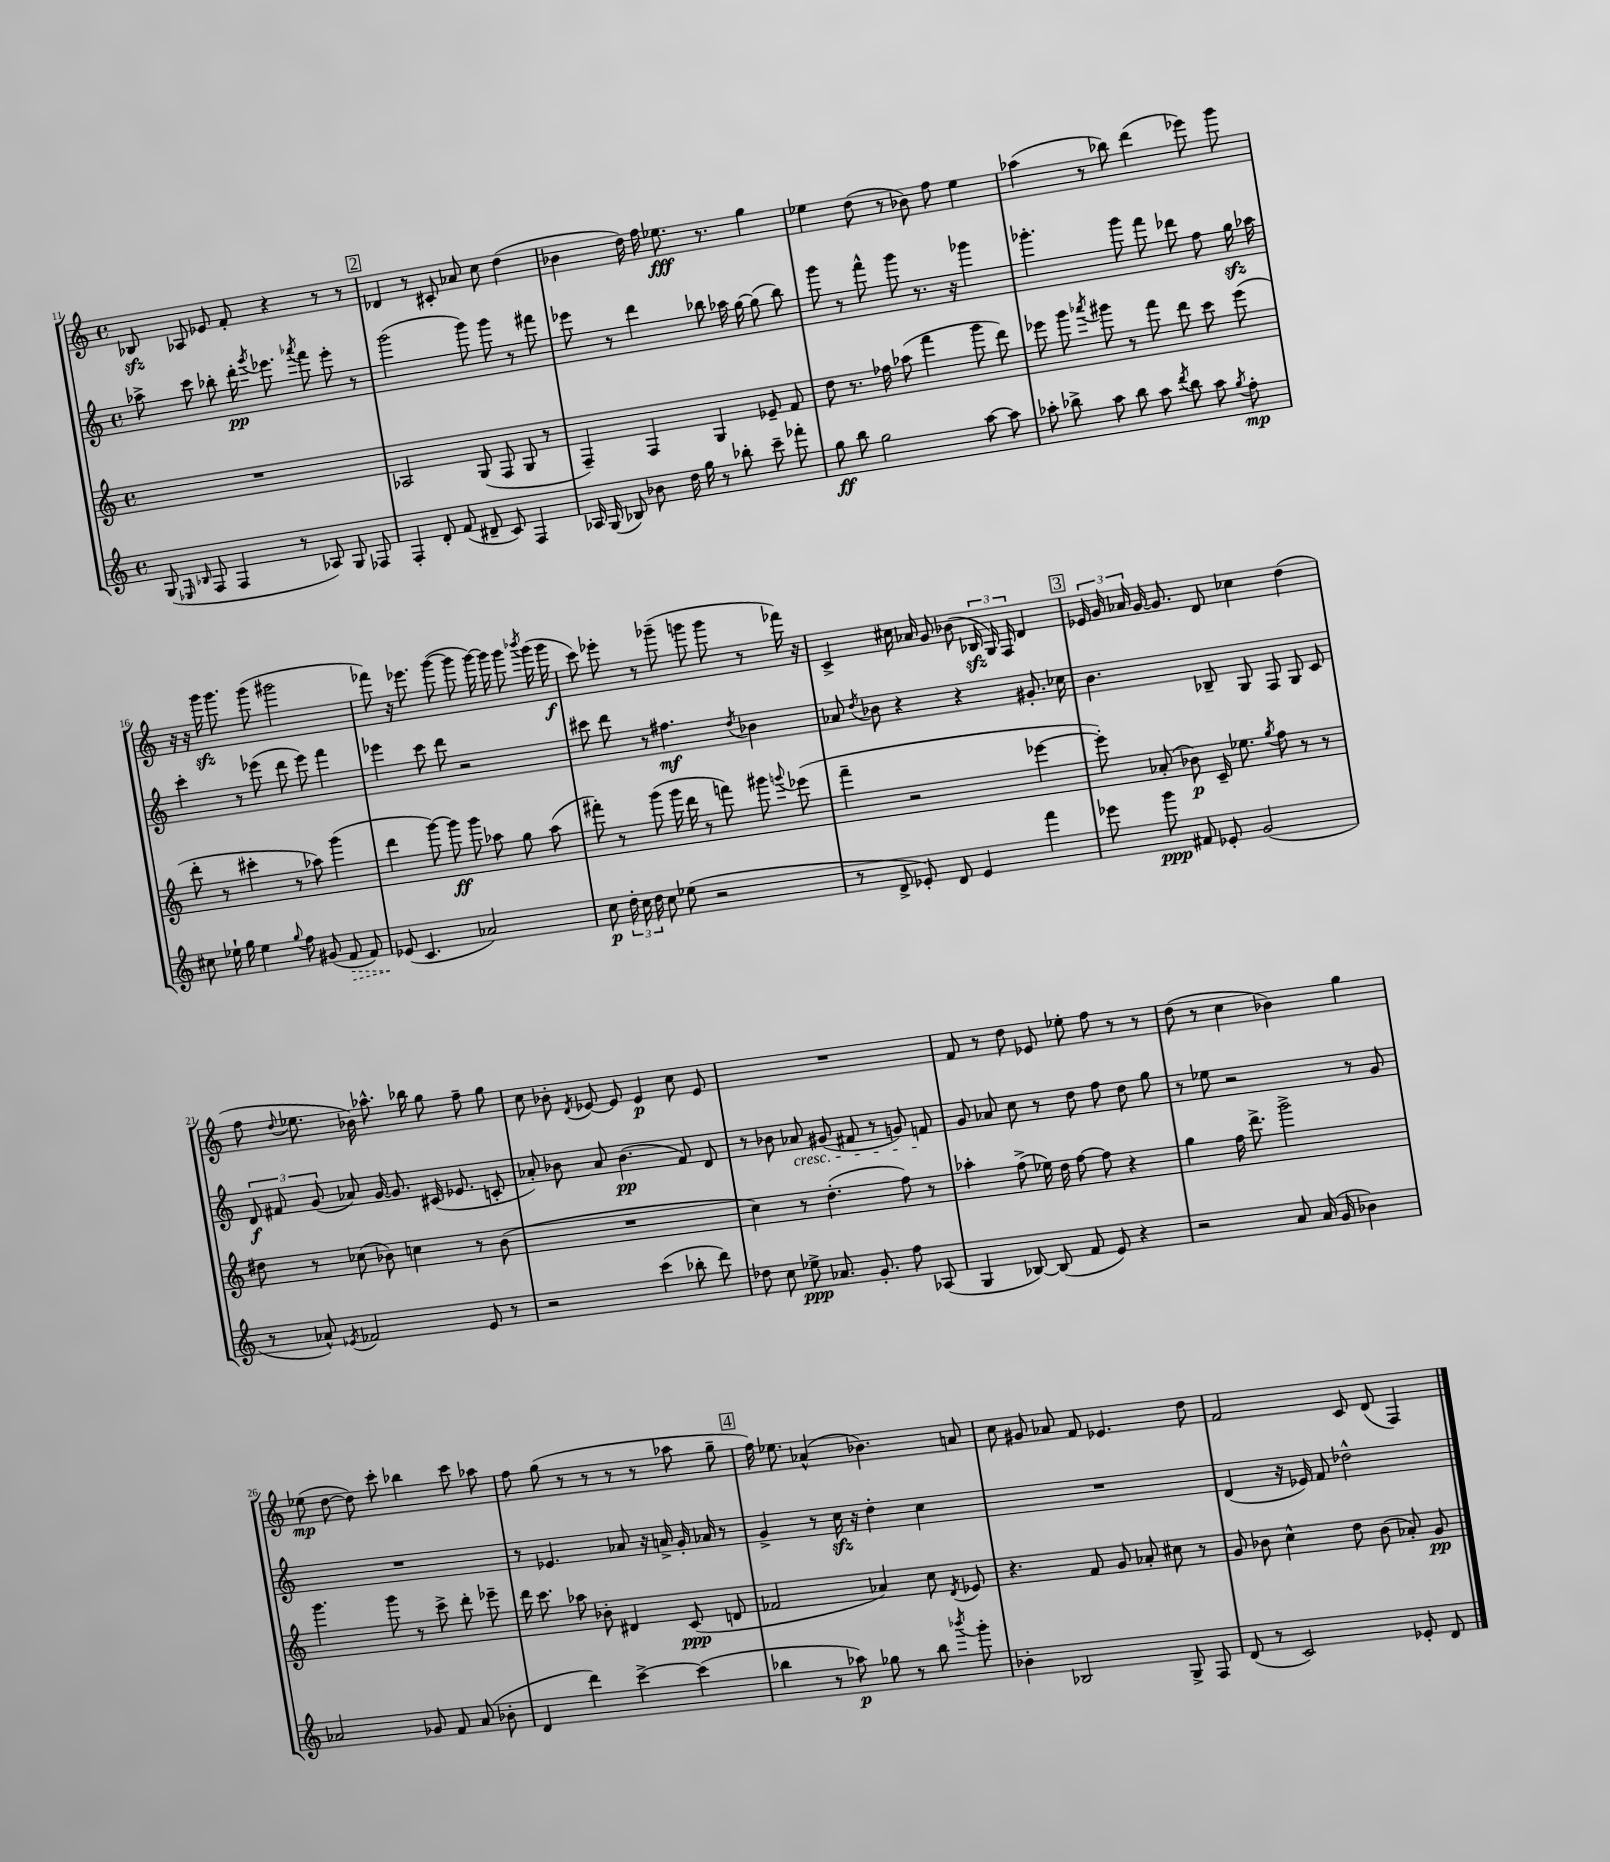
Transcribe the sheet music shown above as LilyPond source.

<<
\new StaffGroup <<
\new Staff = "s0" {
    \clef treble \key c \major \defaultTimeSignature \time 4/4
    \autoBeamOff bes8\sfz aes8 ees'8 f'8-. r4 r8 r8 |
    \mark \markup { \box "2" } des'4 r8 cis'8-. aes'8 c''8 d''4( |
    bes'4 d''16) f''16 ees''8.\fff r8. g''4 |
    ees''4 d''8( r8 bes'8) f''8 ees''4 |
    aes''4( r8 bes''8) d'''4( ees'''8) g'''8 |
    r16 r16 g'''16\sfz g'''8. g'''8( gis'''2 |
    fes'''8) r16 ees'''8. g'''8~( g'''8 g'''16~) g'''16 g'''8 \acciaccatura { bes'''8 } g'''16( g'''16\f |
    c'''8) ees'''8-. r8 ges'''8--( g'''8 g'''8 r8 fes'''16) r16 |
    c'4-> cis''16 aes'16 g'8 bes'8( \tuplet 3/2 { bes16\sfz g16) f16 } d'4 |
    \mark \markup { \box "3" } \tuplet 3/2 { ees'16 g'16 aes'16 } g'16~ g'8. d'8 ces''4 d''4( |
    f''8 \appoggiatura { d''8 } ees''8. bes'16) aes''8.-^ bes''16 g''8 f''8-- g''8 |
    c''8 bes'8-. \acciaccatura { d'8 } ees'8~ ees'8 ees'4\p c''8 ees'8 |
    R1 |
    f'8 r8 d''8 ees'8 ees''8-. f''8 r8 r8 |
    d''8( r8 c''4 bes'4) g''4 |
    ees''8\mp( d''8~ d''8) c'''8-. bes''4 c'''8 aes''8 |
    f''8 g''8( r8 r8 r8 r8 aes''8 g''8-- |
    \mark \markup { \box "4" } f''16) ees''8. aes'4-^( bes'4.) a'8 |
    c''8 gis'8 aes'8 f'8 ees'4. d''8 |
    f'2 c'8 d'8( f4) \bar "|." |
}
\new Staff = "s1" {
    \clef treble \key c \major \defaultTimeSignature \time 4/4
    \autoBeamOff aes''8-> c'''8 bes''8-. d'''16-.\pp \acciaccatura { g'''8 } ees'''8. \acciaccatura { aes'''8 } f'''8 ees'''8-. r8 |
    \mark \markup { \box "2" } g'''2( g'''8) g'''8 r8 fis'''8 |
    ees'''8 r8 d'''4 bes''8 aes''16 g''16~ g''8( bes''8) |
    g'''8 r8 f'''8-^ g'''8 r8. r16 ges'''4 |
    ges'''4.-. ges'''8 f'''8 des'''8 f''8 g''16\sfz aes''16 |
    c'''4-. r8 ees'''8( d'''8 ees'''8) f'''4 |
    ees'''4 c'''8 d'''8 r2 |
    cis'''8 d'''8 r8 fis''4.\mf \acciaccatura { d''8 } bes'4 |
    aes'8 \acciaccatura { d''8 } bes'8 r4 r4 gis'8.-. ces''16 |
    \mark \markup { \box "3" } b'4. bes8-- g8 f8 g8 c'8 |
    \tuplet 3/2 { d'8\f fis'8 g'8( } aes'8) g'16~ g'8. cis'16( ees'8. c'8-. |
    aes'8-.) bes'8 aes'8 bes'4.\pp( f'8) d'8 |
    r8 bes'8 aes'8\cresc gis'8( fis'8 r8 g'8) f'8\! |
    g'8 aes'8 c''8 r8 d''8 f''8 d''8 g''8 |
    r8 ees''8 r2 r8 g'8 |
    R1 |
    r8 ees'4. aes'8 r16 a'16-> g'16-. aes'16 r8 |
    \mark \markup { \box "4" } g'4-> r8 c''16\sfz r16 d''4-. c''4 |
    R1 |
    d'4( r16 ees'16) f'8 des''2-^ \bar "|." |
}
\new Staff = "s2" {
    \clef treble \key c \major \defaultTimeSignature \time 4/4
    \autoBeamOff R1 |
    \mark \markup { \box "2" } aes2 g8( f8 g8 r8 |
    f4--) f4 g4 ees'8-- f'8 |
    d''8 r8. fes''16 aes''8( f'''4 g'''8 d'''8) |
    ees'''8 g'''8 \acciaccatura { aes'''8 } gis'''8 r8 f'''8 d'''8 c'''8 ees'''8( |
    d'''8-. r8 cis'''4-. r8 aes''8) g'''4( |
    d'''4 g'''8~) g'''8\ff g'''8 aes''8 g''8 aes''8( |
    fis'''8-.) r8 g'''8( g'''16 d'''16 r8 f'''8) gis'''8 \appoggiatura { g'''8 } ees'''8( |
    f'''4-- r2 ees'''4~ |
    \mark \markup { \box "3" } ees'''8-.) aes'8-.( bes'8\p) c'16-- ees''8. \acciaccatura { g''8 } f''8 r8 r8 |
    dis''8 r8 ces''8( bes'8) c''4 r8 bes'8( |
    R1 |
    c''4) r8 d''4.-.( f''8) r8 |
    aes''4-. f''8->( ees''16) d''16 f''8~ f''8 r4 |
    g''4 f''16 d'''8.-> g'''2-> |
    g'''4. g'''8 r8 c'''8-> d'''8-. ees'''8-- |
    d'''16 c'''8. aes''8 bes'8-. dis'4 c'8\ppp( d'8 |
    \mark \markup { \box "4" } fes'2 aes'4) c''8 \acciaccatura { d'8 } ees'8 |
    r4. f'8 g'8 aes'8-. cis''8 r8 |
    g'8 bes'8 c''4-^ d''8 bes'8( aes'8-.) g'8\pp \bar "|." |
}
\new Staff = "s3" {
    \clef treble \key c \major \defaultTimeSignature \time 4/4
    \autoBeamOff g8( \grace { ees16 bes16 } f8 f4 r8 aes8) g8 fes8 |
    \mark \markup { \box "2" } f4-. d'8-. f'8( dis'8-- c'8) f4 |
    aes16 g16( bes8) bes'8 d''16 g''16 r8 bes''8-. c'''8-- fes'''8-. |
    g''8\ff b''8 g''2 a''8~ a''8 |
    aes''8-. bes''8-> aes''8 bes''8 aes''8 \acciaccatura { d'''8 } bes''8 aes''8 \acciaccatura { g''8 } f''8-.\mp |
    cis''8 ees''16-! g''16 ees''4 \appoggiatura { g''8 } f''8 gis'8( \once \override Hairpin.style = #'dashed-line f'8\> f'8) |
    ees'8\!( c'4. aes'2) |
    c''8\p \tuplet 3/2 { d''16-. c''16 d''16 } c''8 ees''8( r2 |
    r8 d'8-> ees'8-.) d'8 ees'4 f'''4 |
    \mark \markup { \box "3" } ees'''8 g'''8\ppp fis'8 ees'8-. g'2( |
    r8 aes'8-^) \acciaccatura { ees'8 } fes'2 ees'8 r8 |
    r2 c'''4( bes''8-. d'''8) |
    des''8 c''8 ees''8->\ppp aes'8. g'8.-. f''8 aes8( |
    g4 bes8~) bes8( f'8 e'8) r4 |
    r2 a'8 a'16( g'16 bes'4) |
    aes'2 ges'8 f'8 aes'8( bes'8-. |
    d'4 d'''4) c'''4~-> c'''4( |
    \mark \markup { \box "4" } bes''4 r8 aes''8\p) ges''8 r8 bes''8 \acciaccatura { bes'''8 } g'''8-. |
    bes'4-. bes2 g8-> f8 |
    d'8( r8 c'2) ees'8-. d'8 \bar "|." |
}
>>
>>
\layout { \context { \Score currentBarNumber = #11 } }
